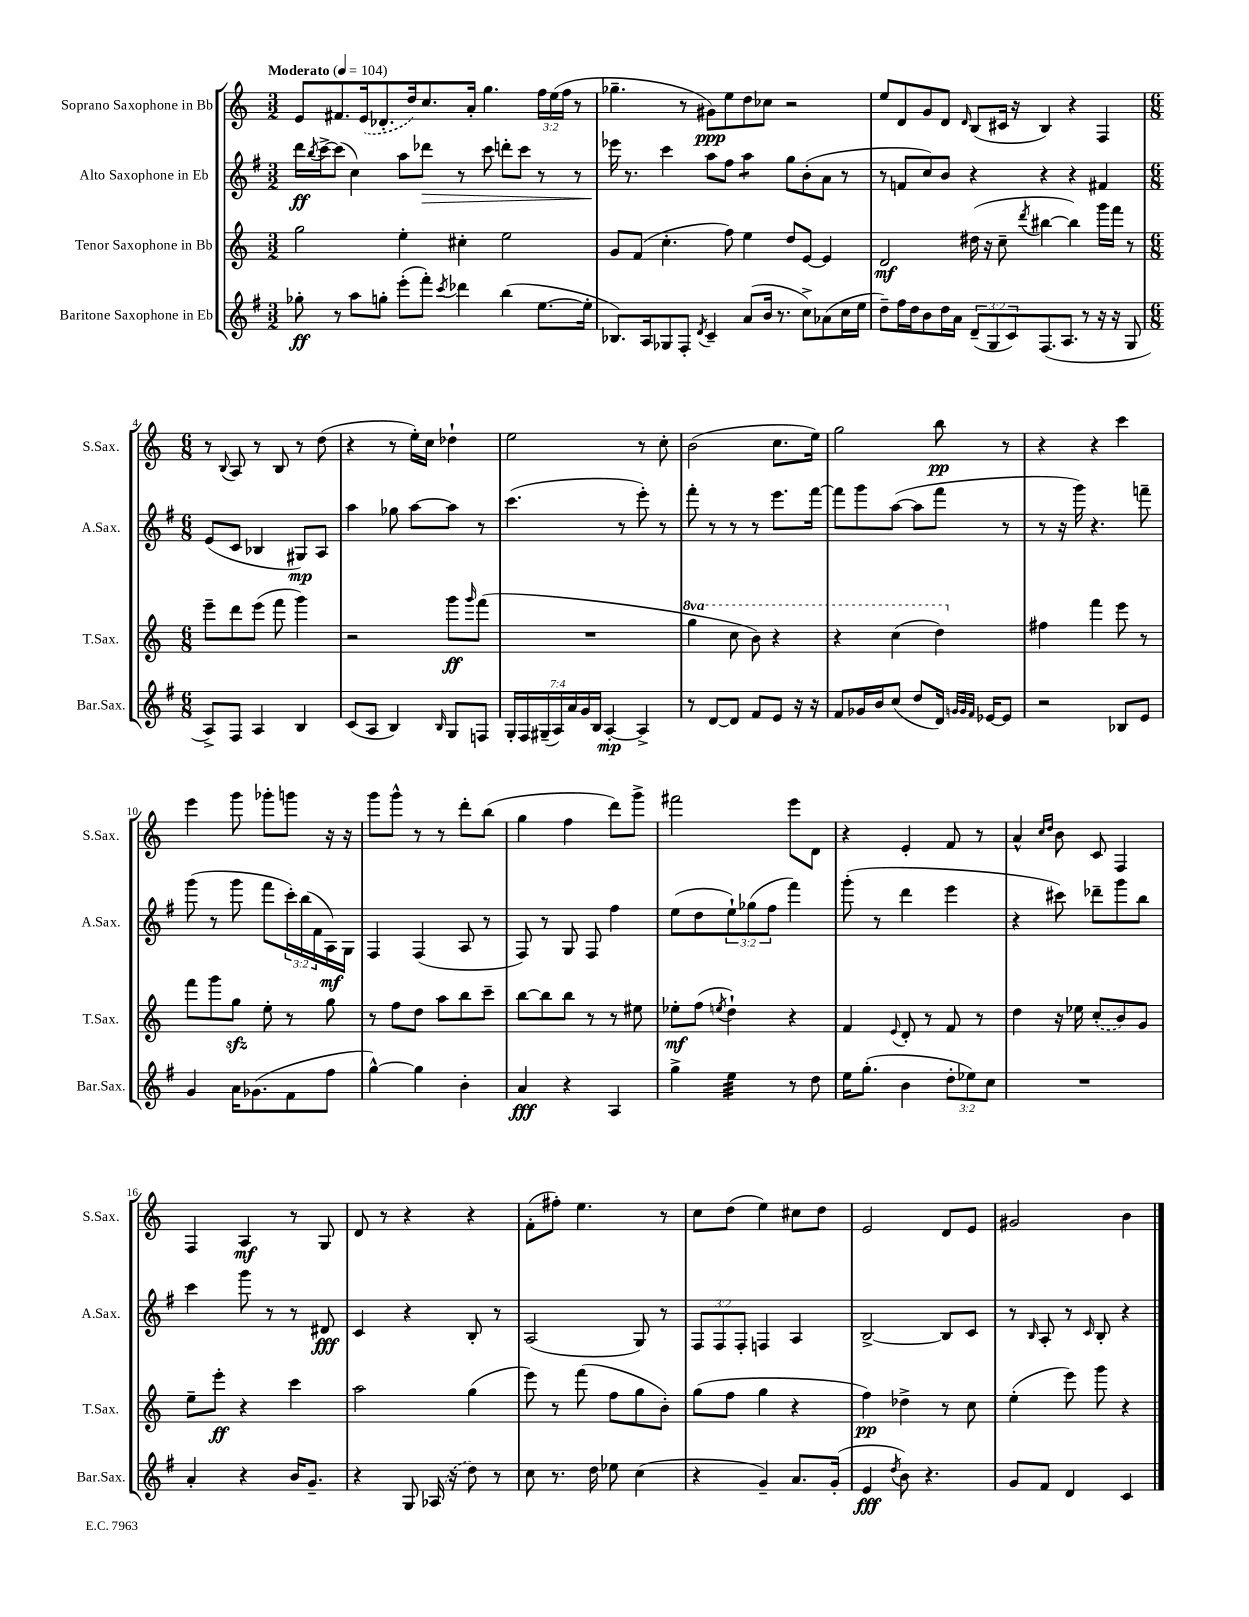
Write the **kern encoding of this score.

**kern	**dynam	**kern	**dynam	**kern	**dynam	**kern	**dynam
*part4	*part4	*part3	*part3	*part2	*part2	*part1	*part1
*staff4	*staff4	*staff3	*staff3	*staff2	*staff2	*staff1	*staff1
*I"Baritone Saxophone in Eb	*	*I"Tenor Saxophone in Bb	*	*I"Alto Saxophone in Eb	*	*I"Soprano Saxophone in Bb	*
*I'Bar.Sax.	*	*I'T.Sax.	*	*I'A.Sax.	*	*I'S.Sax.	*
*clefG2	*	*clefG2	*	*clefG2	*	*clefG2	*
*k[f#]	*	*k[]	*	*k[f#]	*	*k[]	*
*M3/2	*	*M3/2	*	*M3/2	*	*M3/2	*
*MM104	*	*MM104	*	*MM104	*	*MM104	*
=1	=1	=1	=1	=1	=1	=1	=1
!	!	!	!	!	!	!LO:TX:a:B:t=Moderato	!
8gg-X'\	ff	2gg\	.	16ddd\LL	ff	8e/L	.
.	.	.	.	8qbb/	.	.	.
.	.	.	.	[16ccc^\J	.	.	.
8r	.	.	.	(8ccc\J]	.	8.f#X/	.
8aa\L	.	.	.	4cc\)	.	.	.
.	.	.	.	.	.	(16e/k	.
8ggn'\J	.	.	.	.	.	8.d-X'/	.
(8eee'\L	.	4ee'\	.	8aa\L	.	.	.
.	.	.	.	.	.	16dd/k)	.
!	!	!	!	!	!LO:HP:b	!	!
8fff#'\J)	.	.	.	8ddd-X\J	>	8.cc/	.
8qccc/	.	.	.	.	.	.	.
4ddd-X\	.	4cc#X'\	.	8r	.	.	.
.	.	.	.	.	.	16a'/Jk	.
.	.	.	.	8ccc\	.	4.gg\	.
(4bb\	.	2ee\	.	8dddn'\L	.	.	.
.	.	.	.	8ccc\J	.	.	.
[8.ee\L	.	.	.	8r	.	24ff\LL	.
.	.	.	.	.	.	(24ee\	.
.	.	.	.	.	.	24ff\JJ	.
.	.	.	.	8r	.	8r	.
16ee'\Jk]	.	.	.	.	.	.	.
=2	=2	=2	=2	=2	=2	=2	=2
8.B-X/L)	.	8g/L	.	16eee-X\	.	4.gg-X~\	.
.	.	.	.	8.r	]	.	.
.	.	(8f/J	.	.	.	.	.
16A/k	.	.	.	.	.	.	.
8G-X/	.	4.cc'\	.	4ccc\	.	.	.
8F#'/J	.	.	.	.	.	8r	.
8qd/	.	.	.	.	.	.	.
4c~/	.	.	.	8aa\L	.	8g#X\L)	ppp
.	.	8ff\)	.	8ff#\J	.	8ee\	.
*	*	*	*	*tremolo	*	*	*
(8a/L	.	4ee\	.	8aa\L	.	8dd\	.
16b/Jk	.	.	.	8aa\J	.	8cc-X\J	.
*	*	*	*	*Xtremolo	*	*	*
8.r	.	.	.	.	.	.	.
.	.	8dd/L	.	8gg\L	.	2r	.
8cc^\L)	.	[8e/J	.	(8b'\	.	.	.
(8a-X\	.	4e/]	.	8a\J	.	.	.
16cc\L	.	.	.	8r	.	.	.
16ee\JJ	.	.	.	.	.	.	.
=3	=3	=3	=3	=3	=3	=3	=3
8dd~\L)	.	2d/	mf	8r	.	8ee/L	.
16ff#\L	.	.	.	8fn/L	.	8d/	.
16dd\J	.	.	.	.	.	.	.
8b\	.	.	.	8cc/)	.	8g/	.
16dd\L	.	.	.	8b/J	.	8d/J	.
16a\JJ	.	.	.	.	.	.	.
.	.	.	.	.	.	16qqd/	.
(12d~/L	.	(16dd#X\	.	4r	.	(8B/L	.
.	.	16r	.	.	.	.	.
12G/	.	.	.	.	.	.	.
.	.	8cc~\	.	.	.	16c#X/Jk	.
12c/)	.	.	.	.	.	.	.
.	.	.	.	.	.	16r	.
.	.	8qddd/	.	.	.	.	.
(8.F#/	.	[4bb#X\	.	4r	.	4B/)	.
8.A/J	.	.	.	.	.	.	.
.	.	4bb#\])	.	4r	.	4r	.
8r	.	.	.	.	.	.	.
16r	.	16ggg\LL	.	4f#X/	.	4F/	.
16r	.	16fff\JJ	.	.	.	.	.
8G/	.	8r	.	.	.	.	.
!!LO:LB:g=z
=4	=4	=4	=4	=4	=4	=4	=4
*M6/8	*	*M6/8	*	*M6/8	*	*M6/8	*
8A^/L)	.	8eee~\L	.	(8e/L	.	8r	.
.	.	.	.	.	.	8qqB/	.
8F#/J	.	8ddd\	.	8c/J	.	8A/	.
4A/	.	(8eee\J	.	4B-X/	.	8r	.
.	.	8fff\	.	.	.	8B/	.
4B/	.	4ggg\)	.	8G#X/L)	mp	8r	.
.	.	.	.	8A/J	.	(8dd\	.
=5	=5	=5	=5	=5	=5	=5	=5
(8c/L	.	2r	.	4aa\	.	4r	.
8A/J	.	.	.	.	.	.	.
4B/)	.	.	.	8gg-X\	.	8r	.
.	.	.	.	[8aa\L	.	16ee'\LL)	.
.	.	.	.	.	.	16cc\JJ	.
16qqB/	.	.	.	.	.	.	.
8G/L	.	8ggg\L	ff	8aa\J]	.	4dd-X`\	.
.	.	16qqggg/	.	.	.	.	.
8Fn/J	.	(8fff\J	.	8r	.	.	.
=6	=6	=6	=6	=6	=6	=6	=6
28G'/LL	.	2.r	.	(4.ccc\	.	2ee\	.
28F#/	.	.	.	.	.	.	.
(28G#X~/	.	.	.	.	.	.	.
28A/)	.	.	.	.	.	.	.
28a/	.	.	.	.	.	.	.
28g/	.	.	.	.	.	.	.
28B/JJ	.	.	.	.	.	.	.
[4A'/	mp	.	.	.	.	.	.
.	.	.	.	8r	.	.	.
4A^/]	.	.	.	8eee'\)	.	8r	.
.	.	.	.	8r	.	8cc'\	.
=7	=7	=7	=7	=7	=7	=7	=7
*	*	*8va	*	*	*	*	*
8r	.	4ggg\	.	8fff#'\	.	(2b\	.
[8d/L	.	.	.	8r	.	.	.
8d/J]	.	8ccc\	.	8r	.	.	.
8f#/L	.	8bb\)	.	8r	.	.	.
8e/J	.	4r	.	8.eee\L	.	8.cc\L	.
16r	.	.	.	.	.	.	.
16r	.	.	.	[16fff#\Jk	.	16ee\Jk)	.
=8	=8	=8	=8	=8	=8	=8	=8
8f#/L	.	4r	.	8fff#\L]	.	2gg\	.
16g-X/L	.	.	.	8ggg\	.	.	.
16b/J	.	.	.	.	.	.	.
(8cc/J	.	(4ccc\	.	([8aa\J	.	.	.
8dd/L	.	.	.	8aa\L]	.	.	.
16d/Jk)	.	4ddd\)	.	8fff#\J	.	8bb\	pp
32qqgn/LLL	.	.	.	.	.	.	.
32qqg/	.	.	.	.	.	.	.
32qqf#/JJJ	.	.	.	.	.	.	.
[16e-X/KL	.	.	.	.	.	.	.
8e-/J]	.	.	.	8r	.	8r	.
=9	=9	=9	=9	=9	=9	=9	=9
*	*	*X8va	*	*	*	*	*
2r	.	4ff#X\	.	8r	.	4r	.
.	.	.	.	16r	.	.	.
.	.	.	.	16ggg\)	.	.	.
.	.	4fff\	.	4.r	.	4r	.
8B-X/L	.	8eee\	.	.	.	4ccc\	.
8e/J	.	8r	.	8fffn~\	.	.	.
!!LO:LB:g=z
=10	=10	=10	=10	=10	=10	=10	=10
4g/	.	8fff\L	.	(8ggg\	.	4eee\	.
.	.	8ggg\	.	8r	.	.	.
16a\KL	.	8ggzz\J	.	8ggg\	.	8ggg\	.
(8.g-X\	.	.	.	.	.	.	.
.	.	8ee'\	.	8fff#\L	.	8ggg-X'\L	.
8f#\	.	8r	.	24ccc'\L)	.	8gggn\J	.
.	.	.	.	(24bb\	.	.	.
.	.	.	.	24f#\	.	.	.
8ff#\J	.	8gg\	.	16A\)	mf	16r	.
.	.	.	.	16G\JJ	.	16r	.
=11	=11	=11	=11	=11	=11	=11	=11
[4gg^^\)	.	8r	.	4F#/	.	8ggg\L	.
.	.	8ff\L	.	.	.	8ggg^^\J	.
4gg\]	.	8dd\J	.	(4F#/	.	8r	.
.	.	8aa\L	.	.	.	8r	.
4b'\	.	8bb\	.	8A/	.	8ddd'\L	.
.	.	8ccc~\J	.	8r	.	(8bb\J	.
=12	=12	=12	=12	=12	=12	=12	=12
4a/	fff	[8bb\L	.	8F#/)	.	4gg\	.
.	.	8bb\]	.	8r	.	.	.
4r	.	8bb\J	.	8G/	.	4ff\	.
.	.	8r	.	8F#/	.	.	.
4A/	.	8r	.	4ff#\	.	8ddd\L)	.
.	.	8ee#X\	.	.	.	8ggg^\J	.
=13	=13	=13	=13	=13	=13	=13	=13
4gg^\	.	8ee-X'\L	mf	(8ee\L	.	2fff#X\	.
.	.	(8ff\J	.	8dd\	.	.	.
.	.	8qeen/	.	.	.	.	.
*tremolo	*	*	*	*	*	*	*
32ee\LLL	.	4dd`\)	.	12ee`\)	.	.	.
32ee\	.	.	.	.	.	.	.
32ee\	.	.	.	.	.	.	.
.	.	.	.	(12gg-X\	.	.	.
32ee\	.	.	.	.	.	.	.
32ee\	.	.	.	.	.	.	.
32ee\	.	.	.	.	.	.	.
.	.	.	.	12ff#\J	.	.	.
32ee\	.	.	.	.	.	.	.
32ee\JJJ	.	.	.	.	.	.	.
*Xtremolo	*	*	*	*	*	*	*
8r	.	4r	.	4fff#\)	.	8eee\L	.
8dd\	.	.	.	.	.	8d\J	.
=14	=14	=14	=14	=14	=14	=14	=14
16ee\KL	.	4f/	.	(8ggg'\	.	4r	.
(8.gg'\J	.	.	.	.	.	.	.
.	.	.	.	8r	.	.	.
.	.	8qqe/	.	.	.	.	.
4b\	.	8d'/	.	4ddd\	.	4e'/	.
.	.	8r	.	.	.	.	.
12dd'\L	.	8f/	.	4eee\	.	8f/	.
12ee-X\)	.	.	.	.	.	.	.
.	.	8r	.	.	.	8r	.
12cc\J	.	.	.	.	.	.	.
=15	=15	=15	=15	=15	=15	=15	=15
2.r	.	4dd\	.	4r	.	4a^^/	.
.	.	.	.	.	.	16qqcc/LL	.
.	.	.	.	.	.	16qqdd/JJ	.
.	.	16r	.	8ccc#X\)	.	8b\	.
.	.	16ee-X\	.	.	.	.	.
.	.	(8cc'/L	.	8ddd-X~\L	.	8c/	.
.	.	8b/)	.	8ggg\	.	4F/	.
.	.	8g/J	.	8bb\J	.	.	.
!!LO:LB:g=z
=16	=16	=16	=16	=16	=16	=16	=16
4a'/	.	8ee~\L	.	4ccc\	.	4F/	.
.	.	8eee'\J	ff	.	.	.	.
4r	.	4r	.	8ggg\	.	4A/	mf
.	.	.	.	8r	.	.	.
16b/KL	.	4ccc\	.	8r	.	8r	.
8.g~/J	.	.	.	.	.	.	.
.	.	.	.	8d#X/	fff	8G/	.
=17	=17	=17	=17	=17	=17	=17	=17
4r	.	2aa\	.	4c/	.	8d/	.
.	.	.	.	.	.	8r	.
8G/	.	.	.	4r	.	4r	.
(16A-X/	.	.	.	.	.	.	.
16r	.	.	.	.	.	.	.
8dd\)	.	(4gg\	.	8B'/	.	4r	.
8r	.	.	.	8r	.	.	.
=18	=18	=18	=18	=18	=18	=18	=18
8cc\	.	8eee\)	.	(2A/	.	(8f'\L	.
8.r	.	8r	.	.	.	8ff#X'\J)	.
.	.	(8fff\	.	.	.	4.ee\	.
16dd\	.	.	.	.	.	.	.
8ee-X\	.	8ff\L	.	.	.	.	.
(4cc\	.	8gg\	.	8G/)	.	.	.
.	.	8b'\J)	.	8r	.	8r	.
=19	=19	=19	=19	=19	=19	=19	=19
4r	.	(8gg\L	.	12F#/L	.	8cc\L	.
.	.	.	.	12F#/	.	.	.
.	.	8ff\J	.	.	.	(8dd\J	.
.	.	.	.	12F#'/J	.	.	.
4g~/)	.	4gg\	.	4Fn/	.	4ee\)	.
8.a/L	.	4r	.	4A/	.	8cc#X\L	.
.	.	.	.	.	.	8dd\J	.
(16g'/Jk	.	.	.	.	.	.	.
=20	=20	=20	=20	=20	=20	=20	=20
4e/	fff	4ff\)	pp	[2B^/	.	2e/	.
8qdd/	.	.	.	.	.	.	.
8b\)	.	4dd-X^\	.	.	.	.	.
4.r	.	.	.	.	.	.	.
.	.	8r	.	8B/L]	.	8d/L	.
.	.	8cc\	.	8c/J	.	8e/J	.
=21	=21	=21	=21	=21	=21	=21	=21
8g/L	.	(4ee'\	.	8r	.	2g#X/	.
.	.	.	.	16qqB/	.	.	.
8f#/J	.	.	.	8A'/	.	.	.
4d/	.	8eee\)	.	8r	.	.	.
.	.	.	.	16qqc/	.	.	.
.	.	8ggg\	.	8B'/	.	.	.
4c/	.	4r	.	4r	.	4b\	.
==	==	==	==	==	==	==	==
*-	*-	*-	*-	*-	*-	*-	*-
